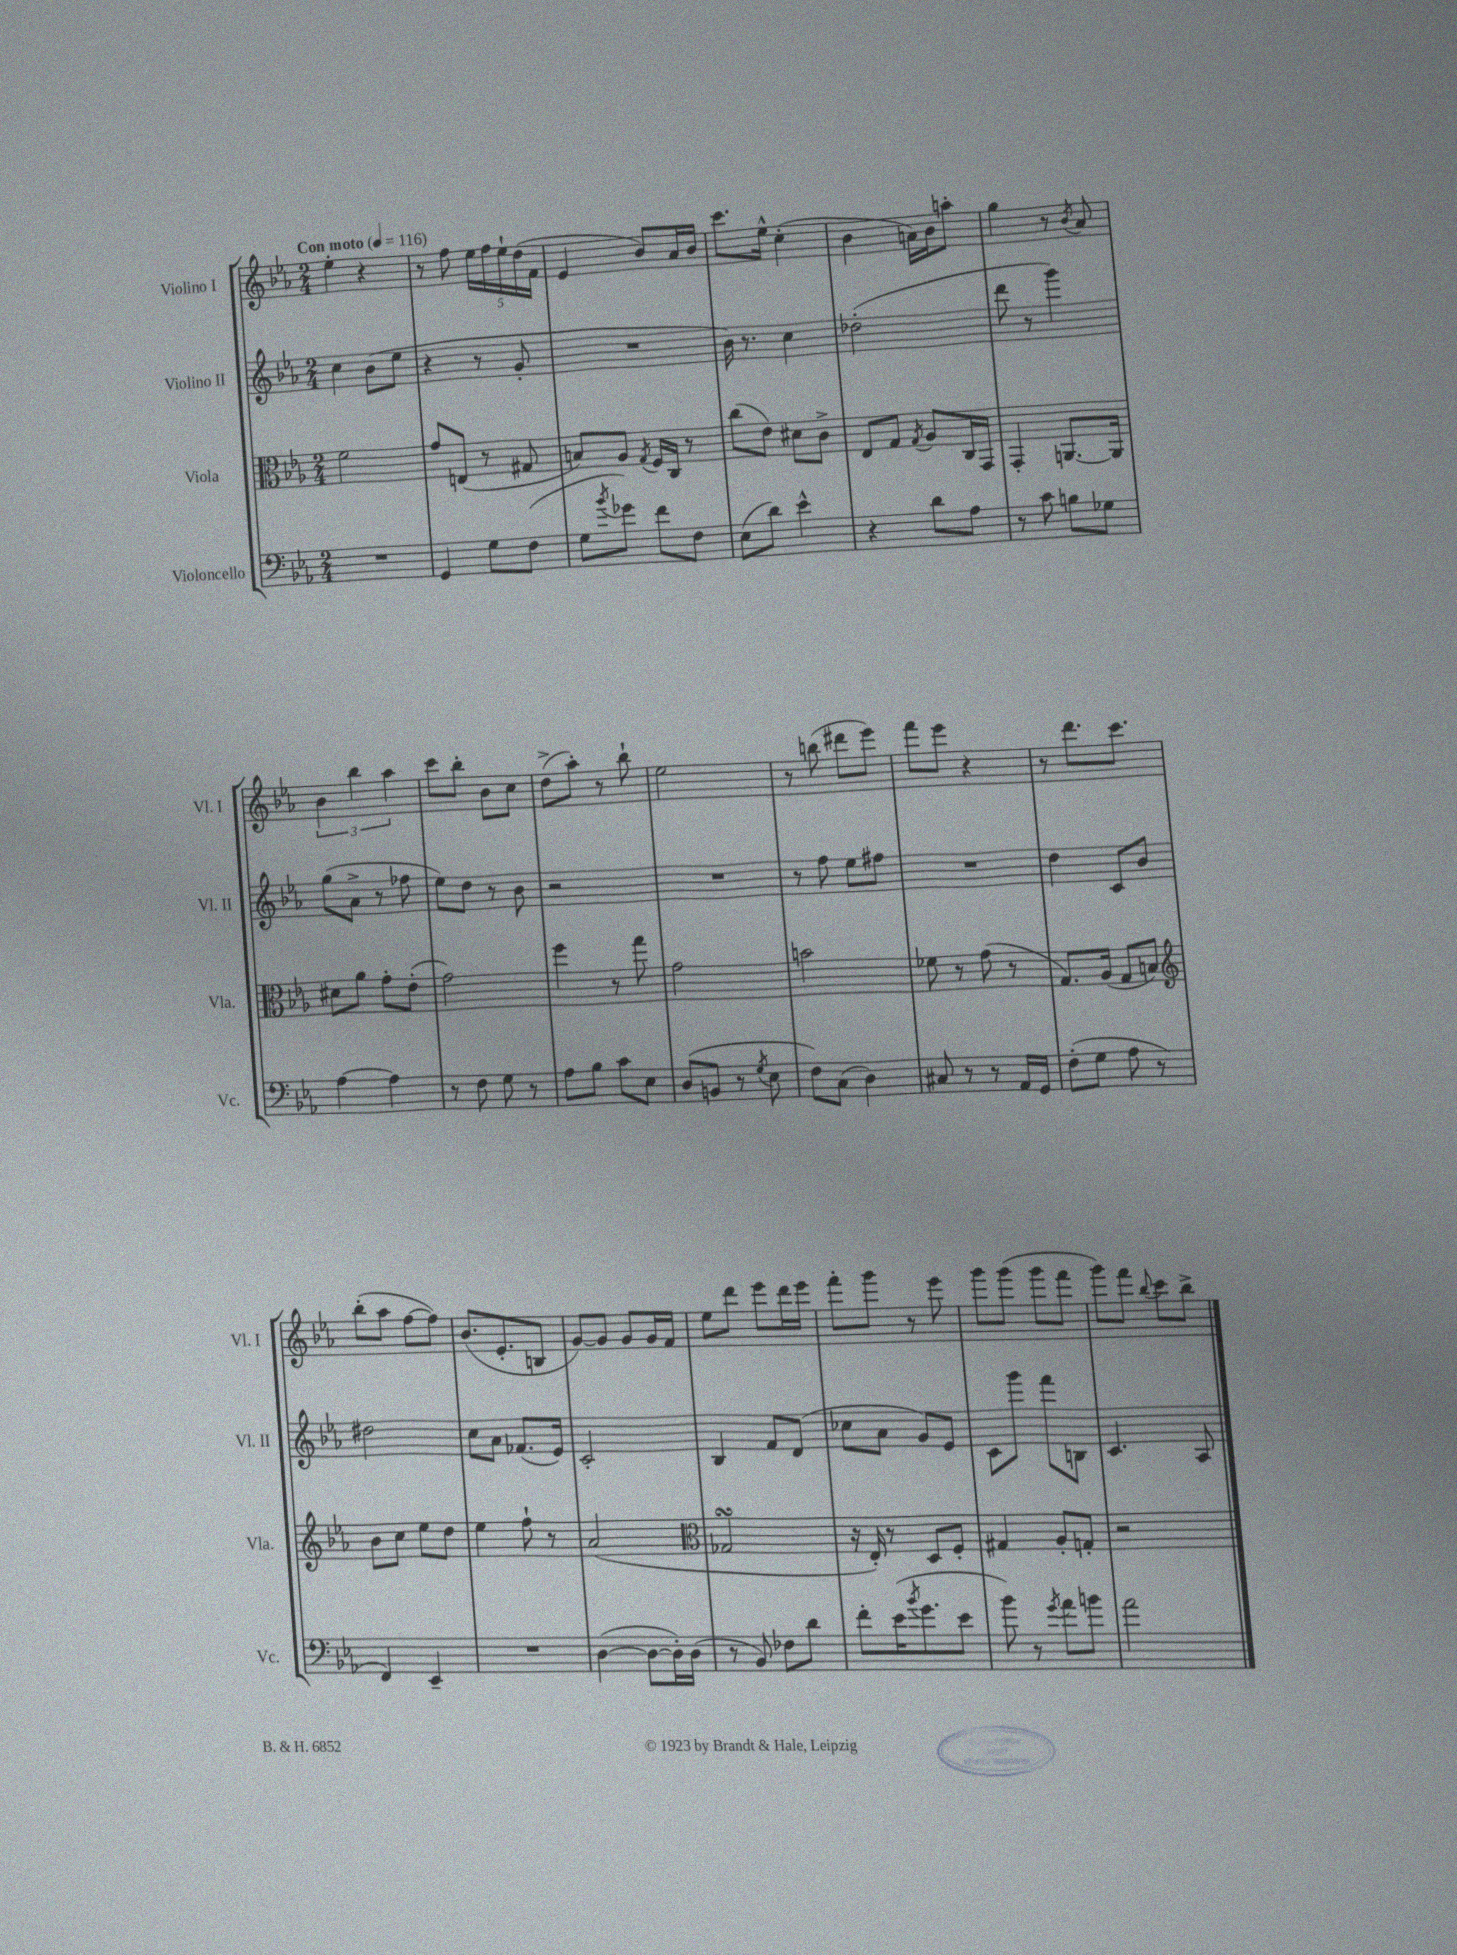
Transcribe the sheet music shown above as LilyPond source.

<<
\new StaffGroup <<
\new Staff = "s0" \with { instrumentName = "Violino I" shortInstrumentName = "Vl. I" } {
    \clef treble \key ees \major \numericTimeSignature \time 2/4 \tempo "Con moto" 4 = 116
    ees''4-. r4 |
    r8 f''8 \tuplet 5/4 { ees''16 f''16 ees''16-! d''16( f'16 } |
    ees'4 bes'8) aes'16 bes'16 |
    c'''8. ees''16-^ c''4-.( |
    bes'4 a'16) bes'16 a''8-. |
    g''4 r8 \acciaccatura { bes'8 } aes'8 |
    \tuplet 3/2 { bes'4 bes''4 aes''4 } |
    c'''8 bes''8-. bes'8 c''8 |
    d''8->( aes''8-.) r8 bes''8-! |
    ees''2 |
    r8 b''8( dis'''8 ees'''8) |
    f'''8 ees'''8 r4 |
    r8 d'''8. c'''8. |
    bes''8-.( aes''8 f''8~ f''8) |
    bes'8.( ees'8.-. b8 |
    g'8~) g'8 g'8 g'16 f'16 |
    ees''8 d'''8 ees'''8 d'''16 ees'''16 |
    f'''8-. g'''8 r8 ees'''8 |
    g'''8 g'''8( g'''8 f'''8 |
    g'''8) f'''8 \appoggiatura { bes''8 } c'''8 bes''8-> \bar "|." |
}
\new Staff = "s1" \with { instrumentName = "Violino II" shortInstrumentName = "Vl. II" } {
    \clef treble \key ees \major \numericTimeSignature \time 2/4
    c''4 bes'8( ees''8 |
    r4 r8 g'8-. |
    R2 |
    bes'16) r8. c''4 |
    des''2-.( |
    d'''8 r8 g'''4) |
    g''8( aes'8-> r8 fes''8 |
    ees''8) d''8 r8 bes'8 |
    r2 |
    R2 |
    r8 f''8 ees''8 fis''8 |
    R2 |
    d''4 c'8 bes'8 |
    dis''2 |
    c''8 aes'8 fes'8.( ees'16) |
    c'2-. |
    bes4 f'8 d'8( |
    ces''8 aes'8 g'8) ees'8 |
    c'8 g'''8 f'''8 b8 |
    c'4. aes8 \bar "|." |
}
\new Staff = "s2" \with { instrumentName = "Viola" shortInstrumentName = "Vla." } {
    \clef alto \key ees \major \numericTimeSignature \time 2/4
    f'2 |
    g'8 e8( r8 gis8 |
    b8) aes8 \acciaccatura { g8 } f16 c16 r8 |
    c''8( ees'8) dis'8 c'8-> |
    ees8 g8 \acciaccatura { g8 } aes8 c16 g,16 |
    g,4-. a,8.~ a,16 |
    dis'8 aes'8 g'8-. ees'8-.( |
    g'2) |
    f''4 r8 g''8 |
    g'2 |
    b'2 |
    fes'8 r8 g'8( r8 |
    g8.) aes16( g8 b8) |
    \clef treble bes'8 c''8 ees''8 d''8 |
    ees''4 f''8-! r8 |
    aes'2( |
    \clef alto ges2\turn |
    r16 ees16-.) r8 d8 f8-. |
    gis4 aes8-. g8-. |
    r2 \bar "|." |
}
\new Staff = "s3" \with { instrumentName = "Violoncello" shortInstrumentName = "Vc." } {
    \clef bass \key ees \major \numericTimeSignature \time 2/4
    R2 |
    g,4 g8 f8( |
    g8 \acciaccatura { bes'8 } ges'8) f'8 f8 |
    ees8( d'8) ees'4-^ |
    r4 d'8 aes8 |
    r8 c'8 b8 ges8 |
    aes4~ aes4 |
    r8 f8 g8 r8 |
    aes8 bes8 c'8 ees8 |
    d8( b,8 r8 \acciaccatura { g8 } ees8 |
    f8) c8( d4) |
    cis8 r8 r8 aes,16 g,16 |
    f8-.( g8 aes8 r8 |
    f,4) ees,4-- |
    R2 |
    d4~( d8~ d16-.) d16( |
    r8 bes,8) fes8 d'8 |
    f'8-. ees'16( \acciaccatura { bes'8 } g'8. ees'8 |
    bes'8) r8 \acciaccatura { g'8 } aes'8 b'8 |
    aes'2 \bar "|." |
}
>>
>>
\layout { \context { \Score \remove "Bar_number_engraver" } }
